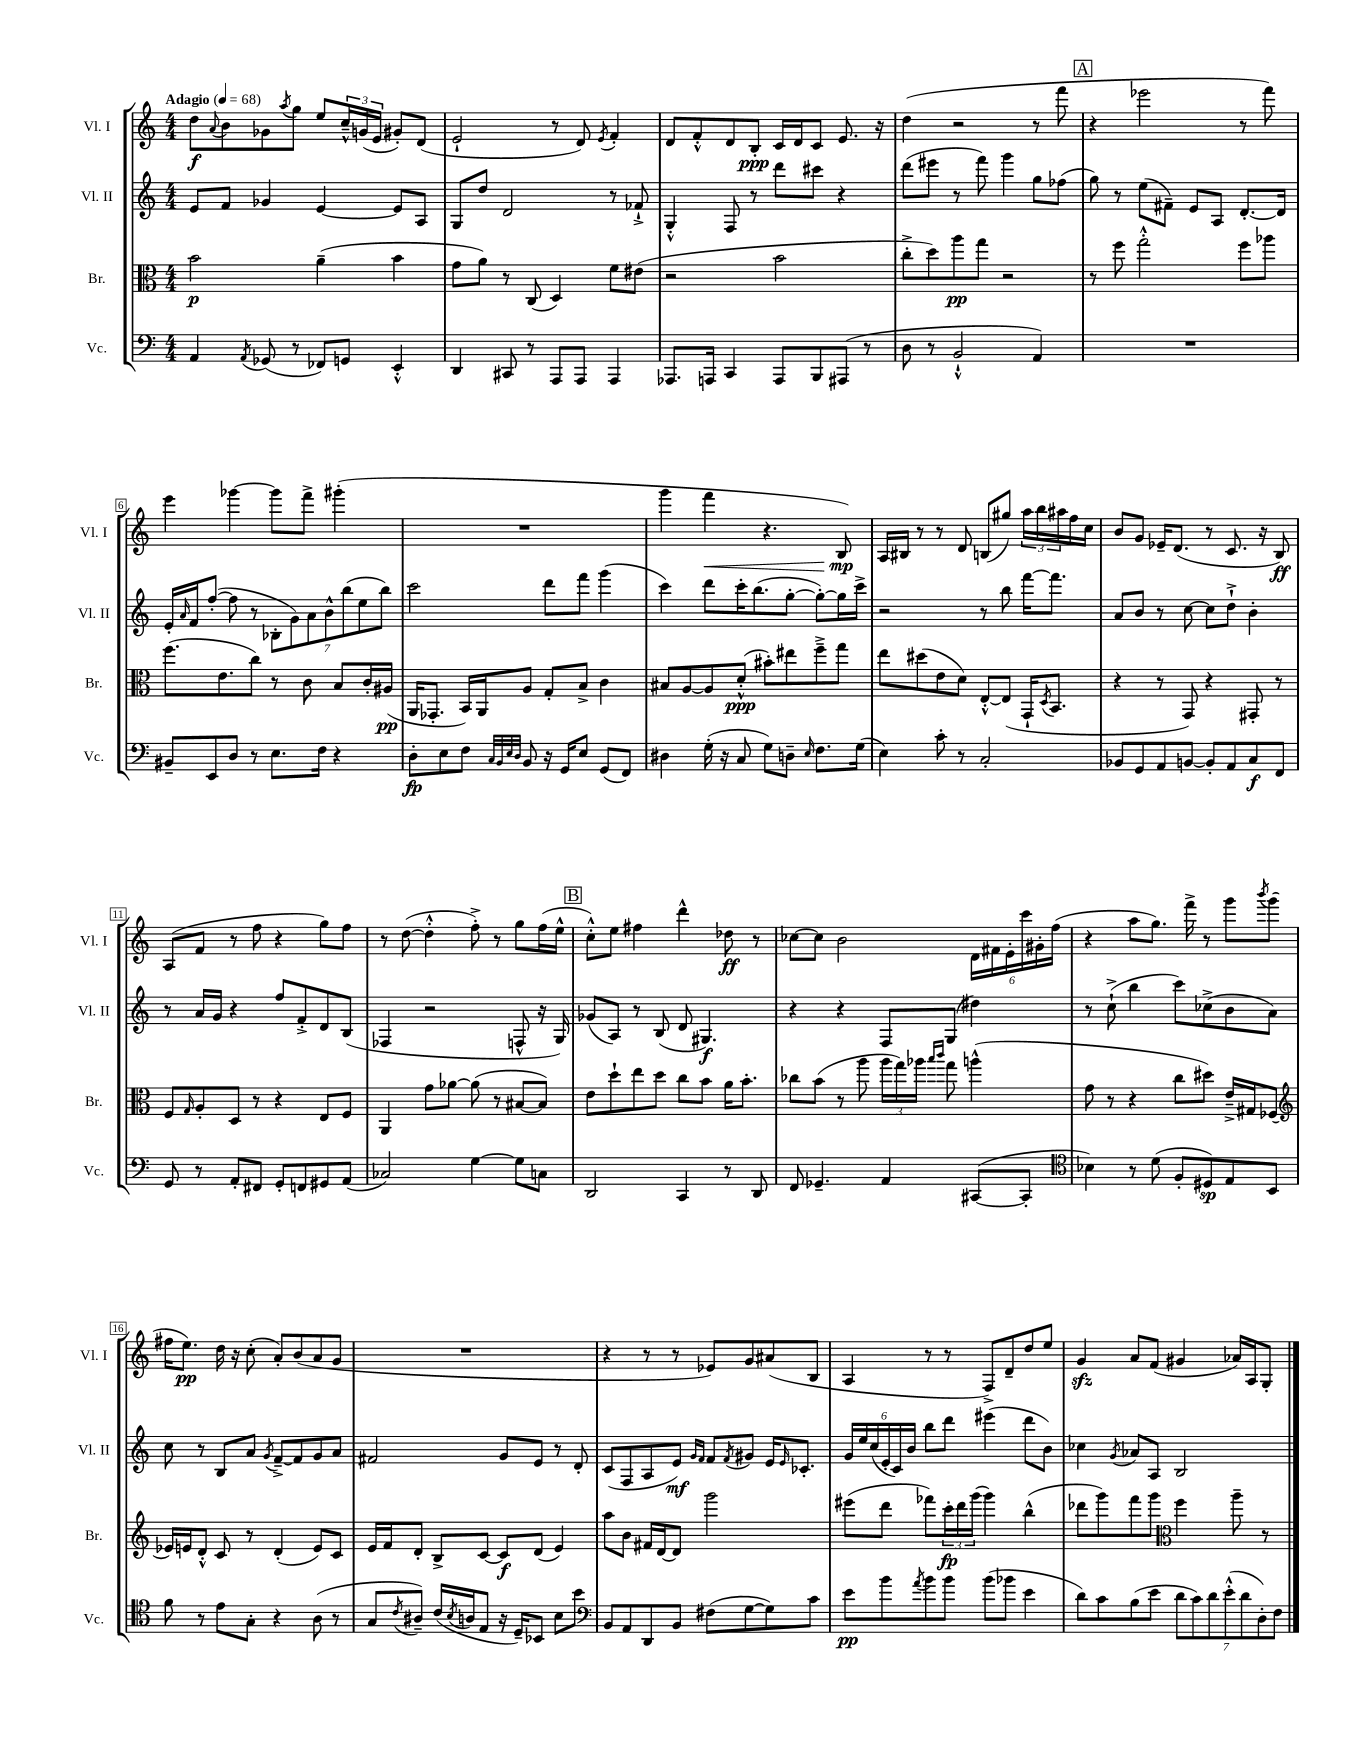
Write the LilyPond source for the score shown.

<<
\new StaffGroup <<
\new Staff = "s0" \with { instrumentName = "Vl. I" shortInstrumentName = "Vl. I" } {
    \clef treble \key c \major \numericTimeSignature \time 4/4 \tempo "Adagio" 4 = 68
    d''8\f \appoggiatura { a'8 } b'8 ges'8 \acciaccatura { a''8 } g''8 e''8 \tuplet 3/2 { c''16---^ g'16( e'16 } gis'8-.) d'8( |
    e'2-! r8 d'8) \acciaccatura { e'8 } f'4-. |
    d'8 f'8-.-^ d'8 b8-.\ppp c'16 d'16 c'8 e'8. r16 |
    d''4( r2 r8 f'''8 |
    \mark \markup { \box "A" } r4 ees'''2 r8 f'''8) |
    e'''4 ges'''4~ ges'''8 f'''8-> gis'''4-.( |
    R1 |
    g'''4 f'''4\< r4. b8\mp\!) |
    a16 bis16 r8 r8 d'8 b8( gis''8) \tuplet 3/2 { a''16 b''16 ais''16 } f''16 c''16 |
    b'8 g'8 ees'16-- d'8.( r8 c'8. r16 b8\ff) |
    a8( f'8 r8 f''8 r4 g''8) f''8 |
    r8 d''8~( d''4-.-^ f''8-.->) r8 g''8 f''16( e''16-^ |
    \mark \markup { \box "B" } c''8-.-^) e''8 fis''4 d'''4-^ des''8\ff r8 |
    ces''8~ ces''8 b'2 \tuplet 6/4 { d'16 fis'16 e'16-. c'''16 gis'16-. f''16( } |
    r4 a''8 g''8.) f'''16-> r8 g'''8 \acciaccatura { b'''8 } g'''8( |
    fis''16 e''8.\pp) d''16 r16 c''8-.( a'8-.) b'8( a'8 g'8 |
    R1 |
    r4 r8 r8 ees'8) g'8 ais'8( b8 |
    a4 r8 r8 f8->) d'8-- d''8 e''8 |
    g'4\sfz a'8 f'8( gis'4 aes'16) a16 g8-. \bar "|." |
}
\new Staff = "s1" \with { instrumentName = "Vl. II" shortInstrumentName = "Vl. II" } {
    \clef treble \key c \major \numericTimeSignature \time 4/4
    e'8 f'8 ges'4 e'4~ e'8 a8 |
    g8 d''8 d'2 r8 fes'8-!-> |
    g4-.-^ f8 r8 d'''8 cis'''8 r4 |
    d'''8( eis'''8 r8 f'''8) g'''4 g''8 fes''8( |
    \mark \markup { \box "A" } g''8) r8 e''8( fis'8--) e'8 a8 d'8.~-. d'16 |
    e'16-. \grace { a'16 } f'16 f''8~-.( f''8 r8 \tuplet 7/4 { bes8-. g'8) a'8 b'8-^ b''8( e''8 b''8) } |
    c'''2 d'''8 f'''8 g'''4( |
    c'''4) d'''8 c'''16-. b''8.( g''8~-. g''8~-.) g''16 c'''16-> |
    r2 r8 b''8 f'''16~ f'''8. |
    a'8 b'8 r8 c''8~ c''8 d''8-!-> b'4-. |
    r8 a'16 g'16 r4 f''8 f'8-.-> d'8 b8( |
    fes4 r2 f8-^ r16 g16) |
    \mark \markup { \box "B" } ges'8( a8) r8 b8( d'8 gis4.\f) |
    r4 r4 f8 g8( dis''4) |
    r8 c''8-!->( b''4 c'''8) ces''8->( b'8 a'8) |
    c''8 r8 b8 a'8 \acciaccatura { g'8 } f'8~---> f'8 g'8 a'8 |
    fis'2 g'8 e'8 r8 d'8-. |
    c'8( f8 a8 e'8\mf) \grace { g'16 f'16 } f'8 \acciaccatura { f'8 } gis'8 e'16 \grace { e'16 } ces'8.-. |
    \tuplet 6/4 { g'16 e''16 c''16( e'16-. c'16) b'16 } b''8 d'''8 eis'''4( d'''8 b'8) |
    ces''4 \acciaccatura { g'8 } aes'8 a8 b2 \bar "|." |
}
\new Staff = "s2" \with { instrumentName = "Br." shortInstrumentName = "Br." } {
    \clef alto \key c \major \numericTimeSignature \time 4/4
    b'2\p a'4--( b'4 |
    g'8 a'8) r8 c8( d4) f'8 eis'8( |
    r2 b'2 |
    c''8-.-> d''8) a''8\pp g''8 r2 |
    \mark \markup { \box "A" } r8 f''8 g''2-.-^ f''8 aes''8 |
    f''8.( e'8. c''8) r8 c'8 b8 c'16-. ais16\pp( |
    a,16 ges,8.-. b,16) a,16 a8 g8-. b8-> c'4 |
    bis8 a8~ a8 d'8-.-^\ppp( bis'8-.) eis''8 f''8---> g''8 |
    e''8 dis''8( e'8 d'8) e8~-.-^ e8( g,16-! \acciaccatura { d8 } b,8. |
    r4 r8 g,8) r4 gis,8-. r8 |
    f8 \grace { g16 } a8-. d8 r8 r4 e8 f8 |
    a,4 g'8 aes'8~ aes'8( r8 bis8~ bis8) |
    \mark \markup { \box "B" } e'8 d''8-! e''8 d''8 c''8 b'8 a'16 b'8.-. |
    ces''8 b'8( r8 a''8 \tuplet 3/2 { a''16 g''16) aes''16 } \grace { b''16 c'''16 } g''8 a''4-^( |
    g'8 r8 r4 c''8 dis''8) e'16---> gis16 fes8( |
    \clef treble ees'16) e'16 d'8-.-^ c'8 r8 d'4-.( e'8) c'8 |
    e'16 f'16 d'8-. b8-> c'8~ c'8\f d'8( e'4) |
    a''8 b'8 fis'16 d'16~ d'8 g'''2 |
    eis'''8( d'''8 fes'''8) \tuplet 3/2 { c'''16-.\fp d'''16 g'''16( } g'''4) b''4-^( |
    des'''8 g'''8) f'''8 g'''8 \clef alto f''4 a''8-- r8 \bar "|." |
}
\new Staff = "s3" \with { instrumentName = "Vc." shortInstrumentName = "Vc." } {
    \clef bass \key c \major \numericTimeSignature \time 4/4
    a,4 \acciaccatura { a,8 } ges,8( r8 fes,8) g,8 e,4-.-^ |
    d,4 cis,8 r8 a,,8 a,,8 a,,4 |
    aes,,8. a,,16 c,4 a,,8 b,,8 ais,,8( r8 |
    d8 r8 b,2-!-^ a,4) |
    \mark \markup { \box "A" } R1 |
    bis,8-- e,8 d8 r8 e8. f16 r4 |
    d8-.\fp e8 f8 \grace { c32 b,32 e32 d32 } b,8 r16 g,16 e8 g,8( f,8) |
    dis4 g16-.( r16 c8 g8) d8-- \grace { e16 } f8. g16( |
    e4) c'8-. r8 c2-. |
    bes,8 g,8 a,8 b,8~ b,8-. a,8 c8\f f,8 |
    g,8 r8 a,8-. fis,8 g,8-. f,8 gis,8 a,8( |
    ces2) g4~ g8 c8 |
    \mark \markup { \box "B" } d,2 c,4 r8 d,8 |
    f,8 ges,4.-- a,4 cis,8~( cis,8-. |
    \clef tenor bes4) r8 d'8( f8-. dis8\sp) e8 b,8 |
    f'8 r8 e'8 g8-. r4 a8( r8 |
    g8 \acciaccatura { c'8 } ais8--) c'16( \acciaccatura { b8 } a16 e8 r16 d16--) bes,8 b8 b'8 |
    \clef bass b,8 a,8 d,8 b,8 fis8( g8~ g8) c'8 |
    e'8\pp b'8 \acciaccatura { a'8 } b'8 b'8 b'8( bes'8 e'4 |
    d'8) c'8 b8( e'8 \tuplet 7/4 { d'8 c'8) d'8 e'8-.-^( d'8 d8-.) f8 } \bar "|." |
}
>>
>>
\layout { \context { \Score \override BarNumber.stencil = #(make-stencil-boxer 0.1 0.3 ly:text-interface::print) } }
